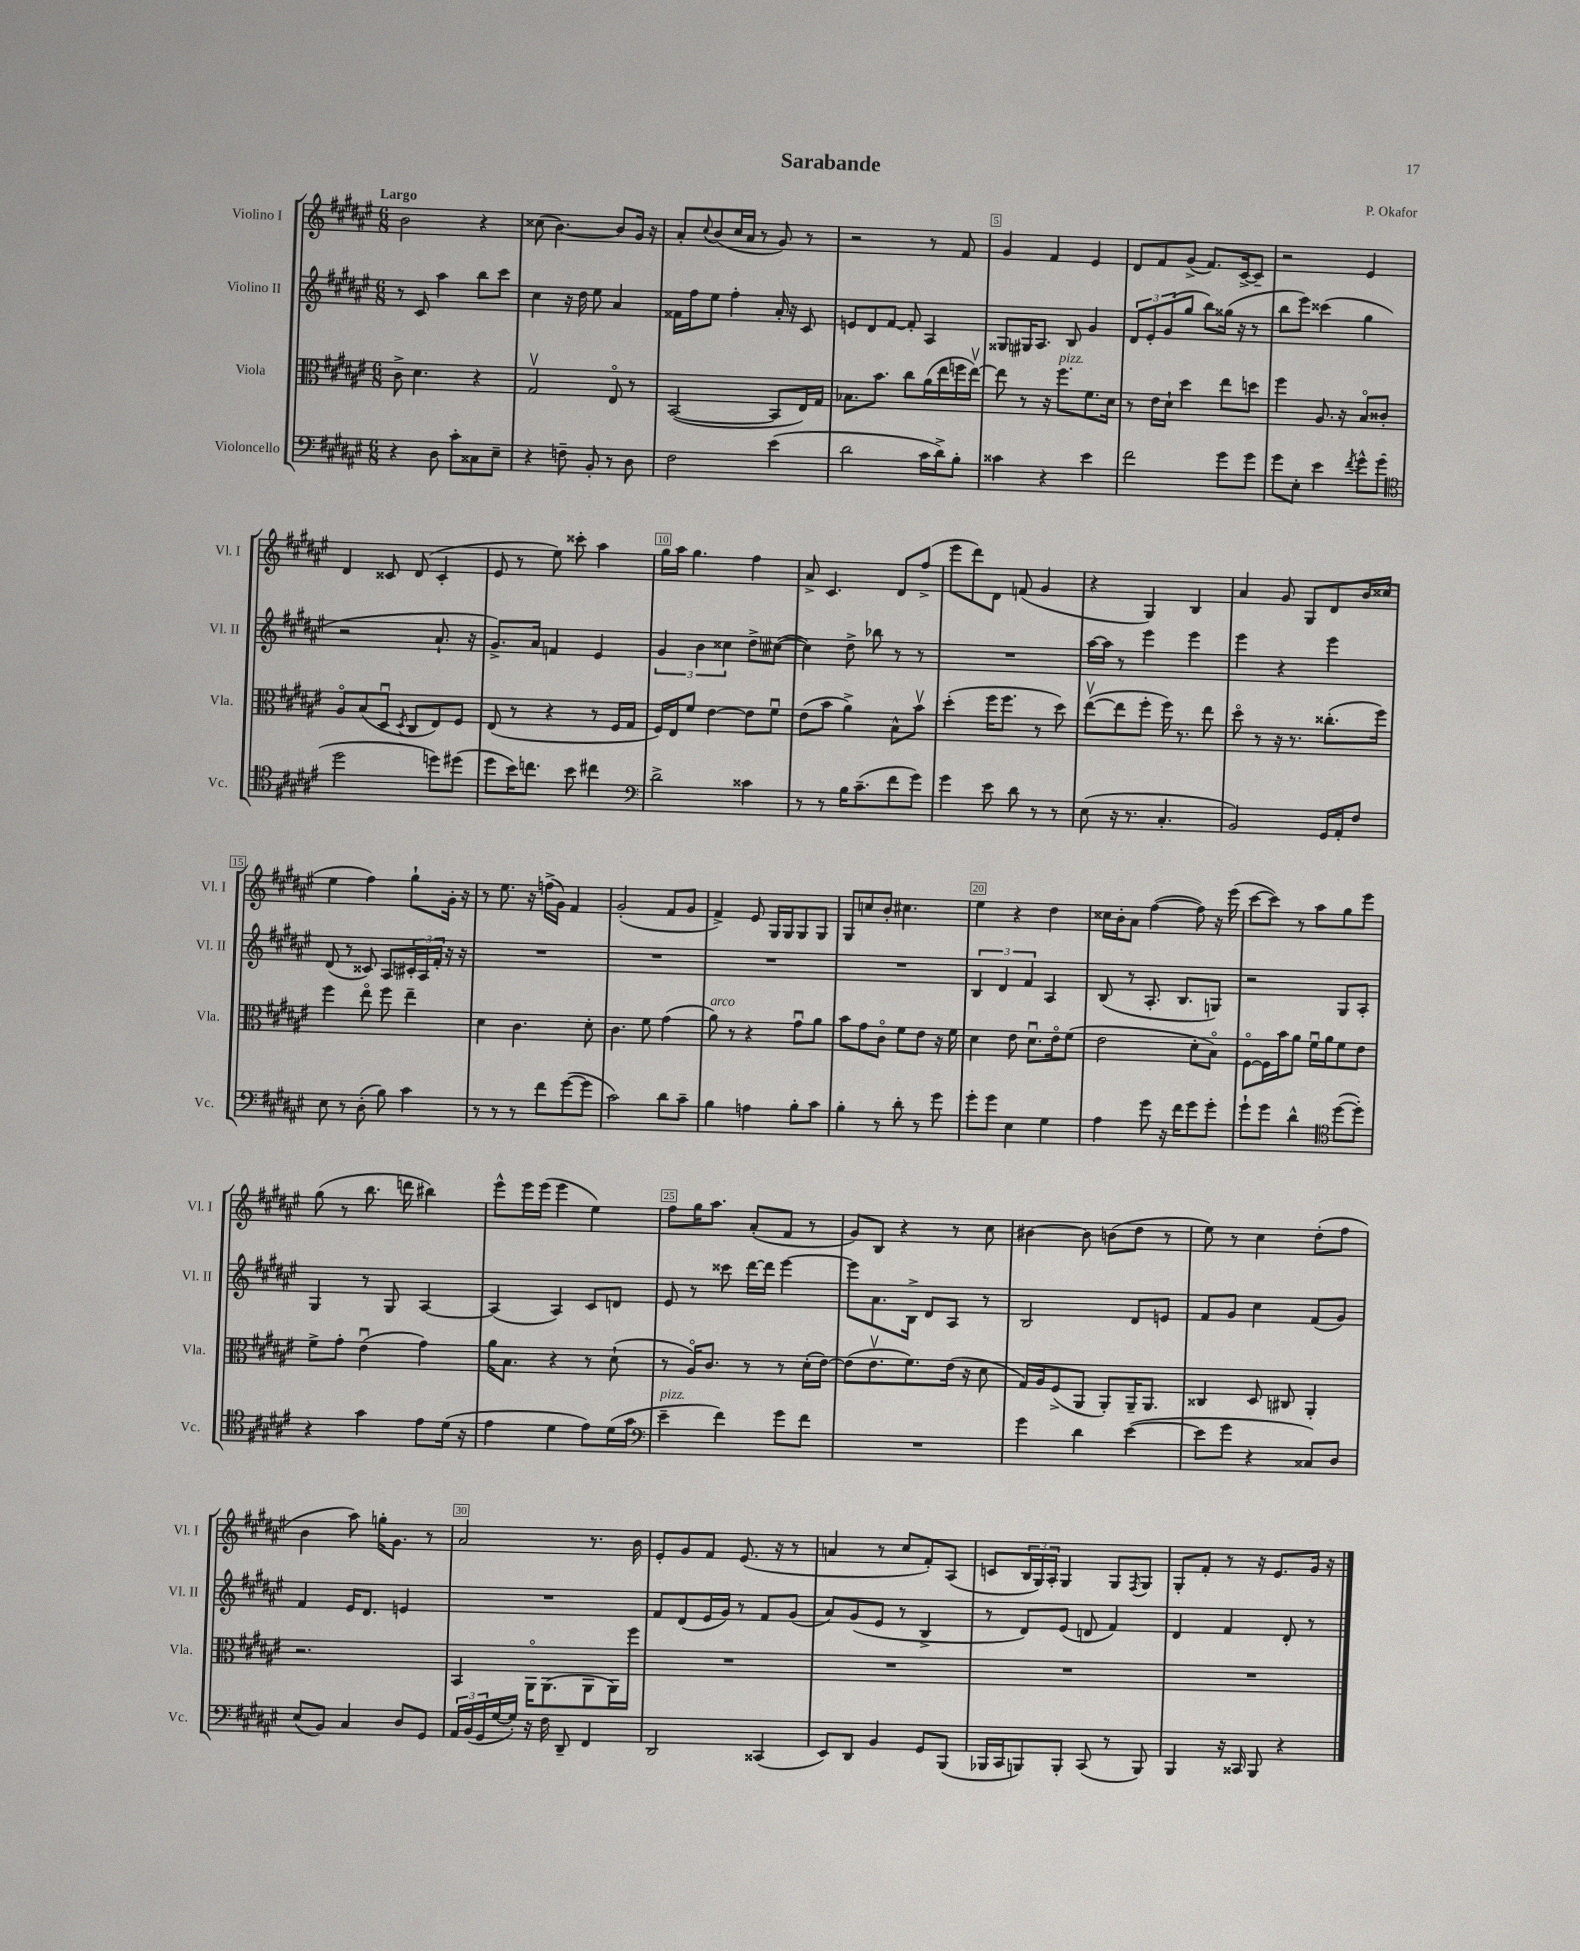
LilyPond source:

\header { title = "Sarabande" composer = "P. Okafor" }
<<
\new StaffGroup <<
\new Staff = "s0" \with { instrumentName = "Violino I" shortInstrumentName = "Vl. I" } {
    \clef treble \key fis \major \numericTimeSignature \time 6/8 \tempo "Largo"
    b'2 r4 |
    cisis''8( b'4.~) b'8 gis'16 r16 |
    ais'8-. \appoggiatura { cis''8 } b'8( cis''16 ais'16 r8 gis'8) r8 |
    r2 r8 fis'8 |
    gis'4 fis'4 eis'4 |
    dis'8 fis'8 gis'8->( fis'8.) cis'16~-> cis'8-- |
    r2 eis'4 |
    dis'4 cisis'8 dis'8( cisis'4-. |
    eis'8 r8 eis''8) cisis'''8-. ais''4 |
    gis''16 ais''16 gis''4. fis''4 |
    ais'8-> cis'4. dis'8 fis''8->( |
    eis'''8 dis'''8) dis'8 f'8( gis'4 |
    r4 gis4) b4 |
    ais'4 gis'8 gis8 dis'8 b'16 cisis''16( |
    eis''4 fis''4) gis''8-! gis'16-. r16 |
    r8 eis''8. r16 f''16->( gis'16) fis'4 |
    gis'2-.( fis'8 gis'8 |
    fis'4->) eis'8 gis16 gis16 gis8 gis8 |
    gis8 c''8 b'8-. cis''4. |
    eis''4 r4 dis''4 |
    cisis''16 b'16-. ais'8 fis''4~( fis''8) r16 eis'''16( |
    cis'''8~ cis'''8) r8 ais''8 gis''8 eis'''8 |
    gis''8( r8 b''8. d'''16 bis''4) |
    eis'''8-^ eis'''16 eis'''16( eis'''4 eis''4) |
    fis''8 gis''16 ais''8. ais'8-.( fis'8 r8 |
    gis'8) b8 r4 r8 cis''8 |
    bis'4~ bis'8 b'8( dis''8 r8 |
    eis''8) r8 cis''4 dis''8-.( fis''8 |
    b'4 ais''8) g''16-. gis'8. r8 |
    ais'2 r8. b'16 |
    eis'8-. gis'8 fis'8 eis'8.( r16 r8 |
    a'4 r8 cis''8 fis'8-.) ais8( |
    c'8 \tuplet 3/2 { b16 gis16) ais16-. } gis4 gis8 \acciaccatura { fis8 } gis8 |
    gis8-. fis'8-. r8 r16 eis'8. gis'16 r16 \bar "|." |
}
\new Staff = "s1" \with { instrumentName = "Violino II" shortInstrumentName = "Vl. II" } {
    \clef treble \key fis \major \numericTimeSignature \time 6/8
    r8 cis'8 ais''4 b''8 cis'''8 |
    cis''4 r16 dis''16 eis''8 ais'4 |
    fisis'16 fis''16 eis''8 fis''4-. ais'16-. r16 cis'8 |
    e'8 dis'8 fis'8~ fis'8-. ais4 |
    gisis8 gis16 ais8. b8 gis'4 |
    \tuplet 3/2 { dis'8 eis'8-. gis'8( } gis''8 b''8) gisis''16( r16 r8 |
    b''8 eis'''8) cisis'''4( gis''4 |
    r2 ais'8.-! r16 |
    gis'8.->) ais'16 f'4 eis'4 |
    \tuplet 3/2 { gis'4 b'4 cisis''4 } dis''8-> cis''8~( |
    cis''4) dis''8-> bes''8 r8 r8 |
    R2. |
    ais''16~ ais''16 r8 eis'''4 eis'''4 |
    eis'''4 r4 eis'''4 |
    dis'8( r8 cisis'8) ais8 \tuplet 3/2 { cis'16-. ais16 fis'16-. } r16 r16 |
    R2. |
    R2. |
    R2. |
    R2. |
    \tuplet 3/2 { b4 dis'4 fis'4 } ais4 |
    b8( r8 ais8.-. b8. g8) |
    r2 gis8 ais8-. |
    gis4 r8 gis8 ais4~ |
    ais4( ais4) cis'8 d'8 |
    eis'8 r8 cisis'''8 dis'''16~ dis'''16 eis'''4~ |
    eis'''8 ais'8. b16-> dis'8 ais8 r8 |
    b2 dis'8 e'8 |
    fis'8 gis'8 cis''4 fis'8( gis'8) |
    fis'4 eis'16 dis'8. e'4 |
    R2. |
    fis'8 dis'8( eis'16 gis'16) r8 fis'8 gis'8( |
    ais'8) gis'8( eis'8 r8 b4-> |
    r8 dis'8) eis'8( d'8 fis'4) |
    dis'4 fis'4 dis'8-. r8 \bar "|." |
}
\new Staff = "s2" \with { instrumentName = "Viola" shortInstrumentName = "Vla." } {
    \clef alto \key fis \major \numericTimeSignature \time 6/8
    cis'8-> dis'4. r4 |
    gis2\upbow eis8\flageolet r8 |
    b,2~( b,8 eis16) gis16 |
    bes8. b'8. cis''8 ais'16( eis''16 f''16 eis''16~\upbow) |
    eis''8 r8 r16 fis''8.^\markup { \italic "pizz." } fis'8. dis'16 |
    r8 eis'16 dis'16-! dis''4 eis''8 d''8 |
    fis''4 ais8. r16 b8\flageolet cisis'8-. |
    ais8\flageolet b8( dis8\downbow \acciaccatura { dis8 } cis8 eis8) fis8 |
    eis8( r8 r4 r8 fis16 gis16 |
    fis16) eis16 fis'8 eis'4~ eis'8 fis'8\downbow |
    eis'8( b'8 ais'4->) b8-^ b'8\upbow |
    dis''4-.( fis''16 fis''8. r8 dis''8) |
    eis''8~\upbow( eis''8 fis''8-. fis''16) r8. eis''8 |
    dis''8\flageolet r8 r16 r8. cisis''8.-.( fis''16) |
    fis''4 eis''8\flageolet fis''8 eis''4-- |
    dis'4 cis'4. dis'8-. |
    cis'4. fis'8 gis'4( |
    ais'8^\markup { \italic "arco" }) r8 r4 gis'8\downbow ais'8 |
    b'8 gis'8 cis'8\flageolet fis'8 eis'8 r16 fis'16 |
    dis'4 eis'8 dis'8.\downbow eis'16\flageolet fis'8( |
    eis'2 dis'8-. b8\flageolet) |
    fis8~\flageolet fis16 b'16 ais'8 fis'16\downbow ais'16 fis'8 eis'8 |
    fis'8-> gis'8-. eis'4\downbow( gis'4) |
    ais'16 b8. r4 r8 dis'8-!( |
    r8 ais16\flageolet) cis'8. r8 r8 dis'16-.( eis'16~) |
    eis'8( eis'8.\upbow fis'8.) eis'16( r16 dis'8 |
    gis16) ais16 fis8->( ais,8 ais,8-.) ais,16-- ais,8. |
    cisis4 dis8 cis8 ais,4-. |
    r2. |
    b,4 ais,16\flageolet ais,8.( ais,8 ais,16) fis''16 |
    R2. |
    R2. |
    R2. |
    R2. \bar "|." |
}
\new Staff = "s3" \with { instrumentName = "Violoncello" shortInstrumentName = "Vc." } {
    \clef bass \key fis \major \numericTimeSignature \time 6/8
    r4 dis8 cis'8-. cisis8 eis8-- |
    r4 f8-- b,8-. r8 dis8 |
    fis2 eis'4( |
    dis'2 cis'16 dis'16->) b8-. |
    cisis'4 r4 eis'4 |
    fis'2 gis'8 gis'8 |
    gis'8 eis8-. eis'4 \acciaccatura { fis'8 } gis'8-^ gis'8( |
    \clef tenor dis''2 d''8) dis''8( |
    dis''8 b'16) c''8. b'8 cis''4 |
    \clef bass dis'2-> cisis'4 |
    r8 r8 b16 cis'8.--( fis'8 gis'8) |
    gis'4 eis'8 dis'8 r8 r8 |
    eis8( r16 r8. cis4.-. |
    b,2) gis,16 ais,16-. fis8 |
    eis8 r8 dis8-.( b8) cis'4 |
    r8 r8 r8 fis'8 gis'8~( gis'8 |
    cis'2) dis'8 cis'8-- |
    b4 a4 b8-. cis'8 |
    b4-. r8 dis'8-. r8 gis'8 |
    gis'8-. gis'8 eis4 gis4 |
    ais4 gis'8 r16 fis'16 gis'8 gis'8-. |
    gis'8-! gis'8 dis'4-^ \clef tenor dis''8~( dis''8-.) |
    r4 gis'4 eis'8 dis'16( r16 |
    eis'4 dis'4 eis'8) dis'16( gis'16 |
    \clef bass eis'4--^\markup { \italic "pizz." } fis'4) gis'8 fis'8 |
    R2. |
    gis'4 dis'4 eis'4~( |
    eis'8 gis'8 r4 cisis8) dis8 |
    eis8( b,8) cis4 dis8 gis,8 |
    \tuplet 3/2 { ais,16 b,16( gis,16 } gis16~ gis16-.) r16 fis16 dis,8-- fis,4 |
    dis,2 cisis,4( |
    eis,8) dis,8 b,4 gis,8 b,,8( |
    bes,,16 cis,16 b,,8) b,,8-. cis,8( r8 b,,8) |
    b,,4 r16 cisis,16 b,,8 r4 \bar "|." |
}
>>
>>
\layout { \context { \Score \override BarNumber.break-visibility = ##(#f #t #t) barNumberVisibility = #(every-nth-bar-number-visible 5) \override BarNumber.stencil = #(make-stencil-boxer 0.1 0.3 ly:text-interface::print) } }
